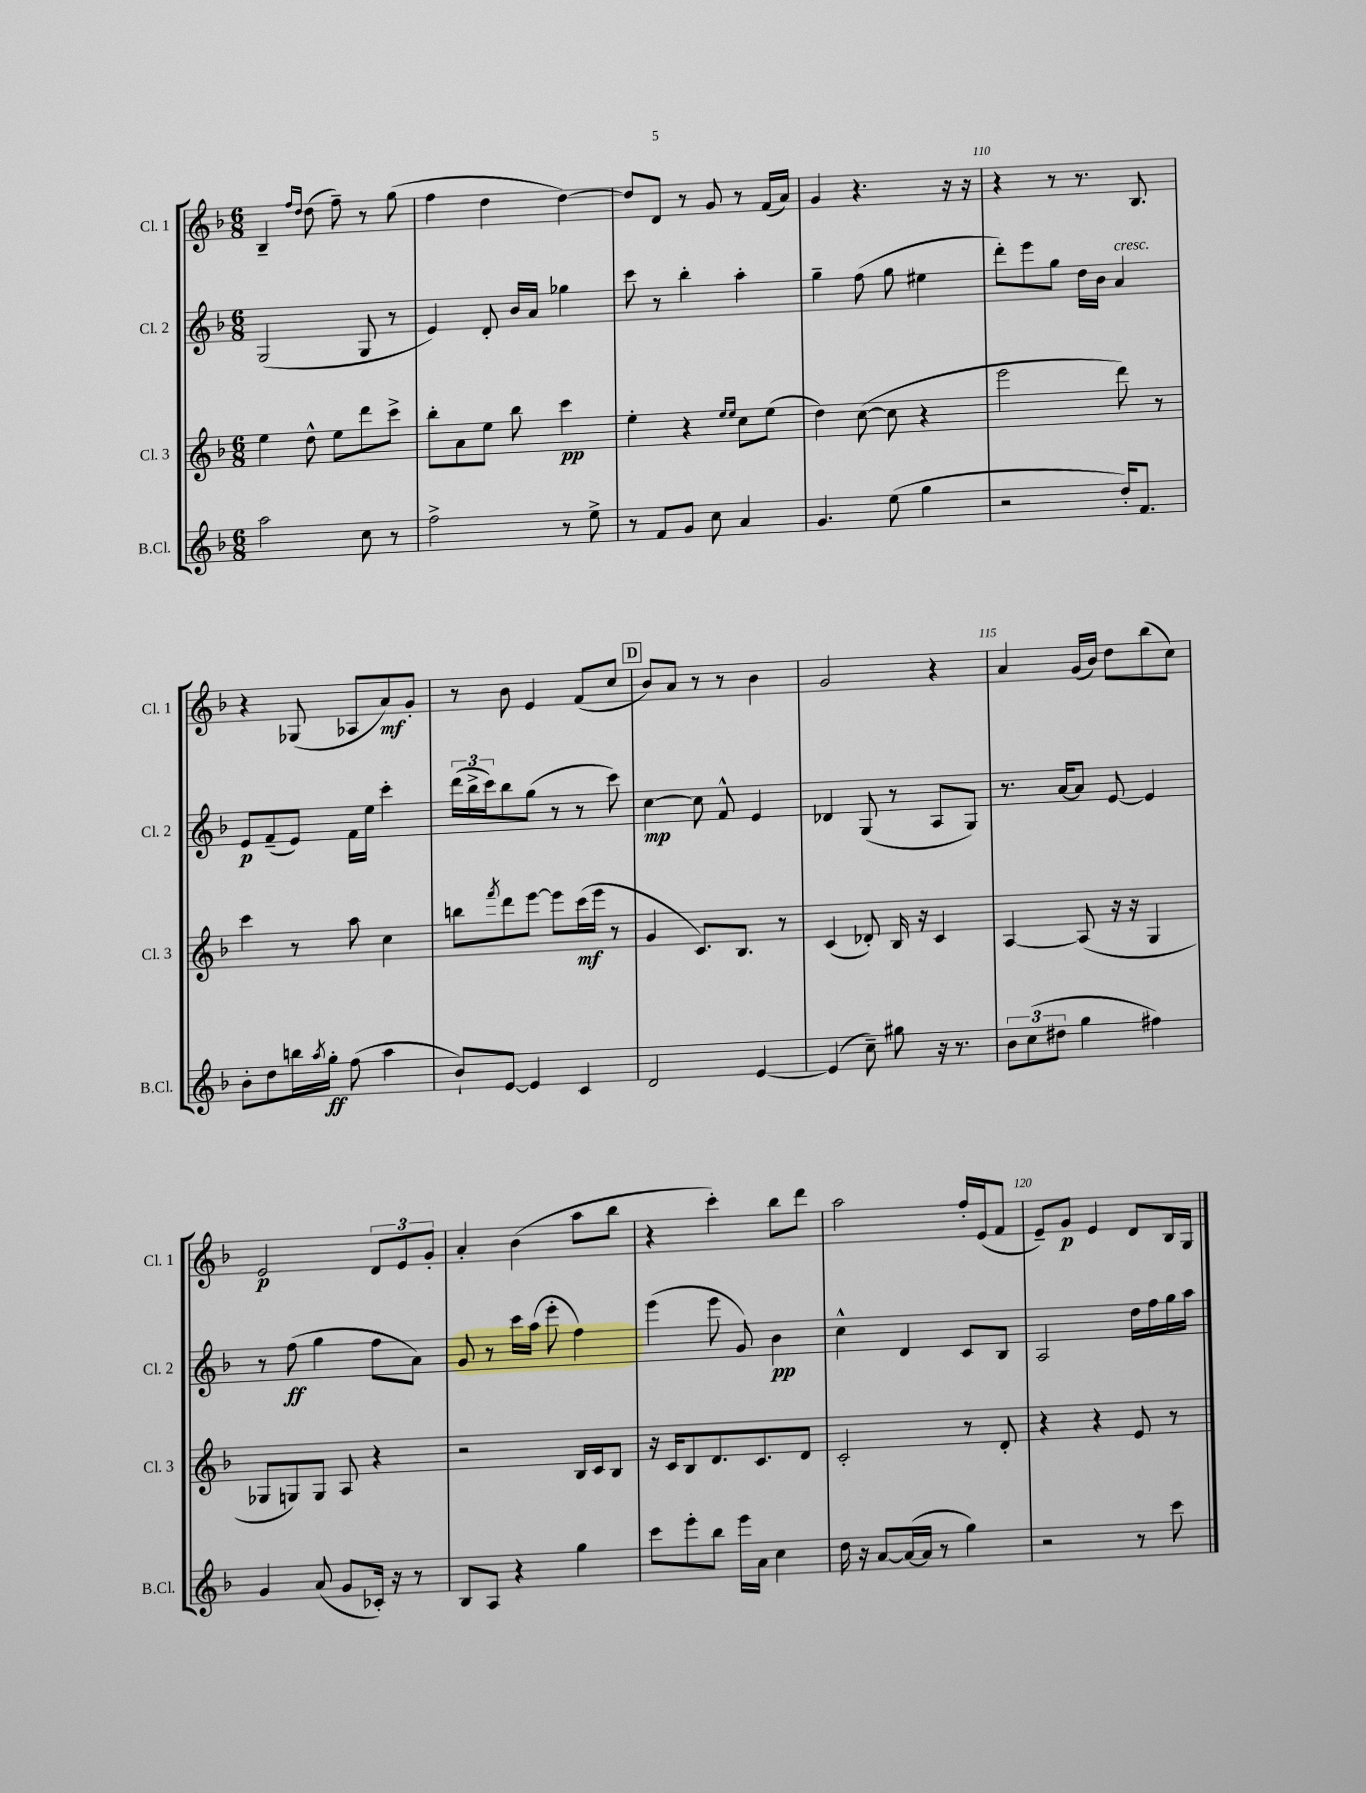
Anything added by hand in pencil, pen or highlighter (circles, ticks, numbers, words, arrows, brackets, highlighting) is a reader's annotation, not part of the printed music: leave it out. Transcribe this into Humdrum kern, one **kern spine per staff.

**kern	**kern	**kern	**kern
*staff4	*staff3	*staff2	*staff1
*clefG2	*clefG2	*clefG2	*clefG2
*k[b-]	*k[b-]	*k[b-]	*k[b-]
*M6/8	*M6/8	*M6/8	*M6/8
2aa\	4ee\	(2G/	4B-~/
.	.	.	16qqff/LL
.	.	.	16qqdd/JJ
.	8dd^^\	.	(8dd\
.	8ee\L	.	8ff~\)
8cc\	8ddd\	8G/	8r
8r	8ccc^\J	8r	(8gg\
=	=	=	=
2ff^\	8bb-'\L	4e/)	4ff\
.	8a\	.	.
.	8ee\J	8d'/	4dd\
.	8bb-\	16b-/LL	.
.	.	16a/JJ	.
8r	4ccc\	4gg-\	[4dd\)
8ee^\	.	.	.
=	=	=	=
8r	4ee'\	8ccc\	8dd/]L
8f/L	.	8r	8d/J
8g/J	4r	4bb-'\	8r
8cc\	.	.	8g/
.	16qqee/LL	.	.
.	16qqee/JJ	.	.
4a/	8cc\L	4aa'\	8r
.	(8ee\J	.	(16f/LL
.	.	.	16a/JJ)
=	=	=	=
4.g/	4dd\)	4gg~\	4g/
.	([8cc\	(8ff\	4.r
(8ee\	8cc\]	8gg\	.
4gg\	4r	4ee#\	.
.	.	.	16r
.	.	.	16r
=	=	=	=
2r	2eee\	8ddd'\L)	4r
.	.	8eee\	.
.	.	8gg\J	8r
.	.	16dd\LL	8.r
.	.	16b-\JJ	.
16dd'/LK)	8ddd\)	4a/	.
8.f/J	.	.	8.B-/
.	8r	.	.
=	=	=	=
8b-'\L	4ccc\	8e/L	4r
8dd\	.	(8f~/	.
16bb\L	8r	8e/J)	(8G-/
8qaa/	.	.	.
16gg'\JJ	.	.	.
(8ff\	8aa\	16f\LL	8A-/L
.	.	16ee\JJ	.
4aa\	4cc\	4ccc'\	8a/)
.	.	.	8g'/J
=	=	=	=
8b-`/L)	8bb\L	(24ddd\LL	8r
.	.	24bb-^\	.
.	.	24ccc\J)	.
.	8qfff/	.	.
[8e/J	8ddd\	8bb-\	8b-\
4e/]	[8eee\J	(8gg\J	4e/
.	8eee\]L	8r	.
4c/	(16ccc\L	8r	(8f/L
.	16eee\JJ	.	.
.	8r	8ccc\)	8cc/J
=	=	=	=
2d/	4g/	[4cc\	8b-/L)
.	.	.	8a/J
.	8.c/L)	8cc\]	8r
.	.	8f^^/	8r
.	8.B-/J	.	.
[4e/	.	4e/	4b-\
.	8r	.	.
=	=	=	=
(4e/]	(4c/	4d-/	2g/
8cc~\)	8d-'/)	(8G/	.
8gg#\	16B-/	8r	.
.	16r	.	.
16r	4c/	8A/L	4r
8.r	.	.	.
.	.	8G/J)	.
=	=	=	=
12b-\L	[4A/	8.r	4a/
(12cc\	.	.	.
12dd#\J	.	.	.
.	.	[16a/LK	.
4gg\	(8A/]	8a/]J	(16g/LL
.	.	.	16b-/JJ)
.	16r	[8e/	8dd\L
.	16r	.	.
4ff#\)	4G/	4e/]	(8bb-\
.	.	.	8cc\J)
=	=	=	=
4g/	8G-/L	8r	2e/
.	8G/)	(8ff\	.
(8a/	8G/J	4gg\	.
8g/L	8A/	.	.
16c-'/Jk)	4r	8ff\L	12d/L
16r	.	.	.
.	.	.	12e/
8r	.	8a\J)	.
.	.	.	12g'/J
=	=	=	=
8B-/L	2r	8g/	4a'/
8A/J	.	8r	.
4r	.	16ccc\LL	(4b-\
.	.	(16aa\JJ	.
.	.	8eee'\	.
4gg\	16B-/LL	4ff\)	8aa\L
.	16c/J	.	.
.	8B-/J	.	8bb-\J
=	=	=	=
8ccc\L	16r	(4eee\	4r
.	16c/LK	.	.
8eee'\	8B-/	.	.
8bb-\J	8.d/	8eee\	4ccc'\)
16eee\LL	.	8g/)	.
16a\JJ	8.c/	.	.
4cc\	.	4b-\	8bb-\L
.	8d/J	.	8ddd\J
=	=	=	=
16dd\	2c'/	4cc^^\	2aa\
16r	.	.	.
[8a/L	.	.	.
(16a/_L	.	4d/	.
16a/]JJ	.	.	.
8r	.	.	.
4gg\)	8r	8c/L	16ff'/LL
.	.	.	(16e/J
.	8d'/	8B-/J	8f/J
=	=	=	=
2r	4r	2A/	8e~/L)
.	.	.	8g/J
.	4r	.	4e/
8r	8e/	16dd\LL	8d/L
.	.	16ff\	.
8ccc\	8r	16gg\	16B-/L
.	.	16aa\JJ	16G/JJ
==	==	==	==
*-	*-	*-	*-
